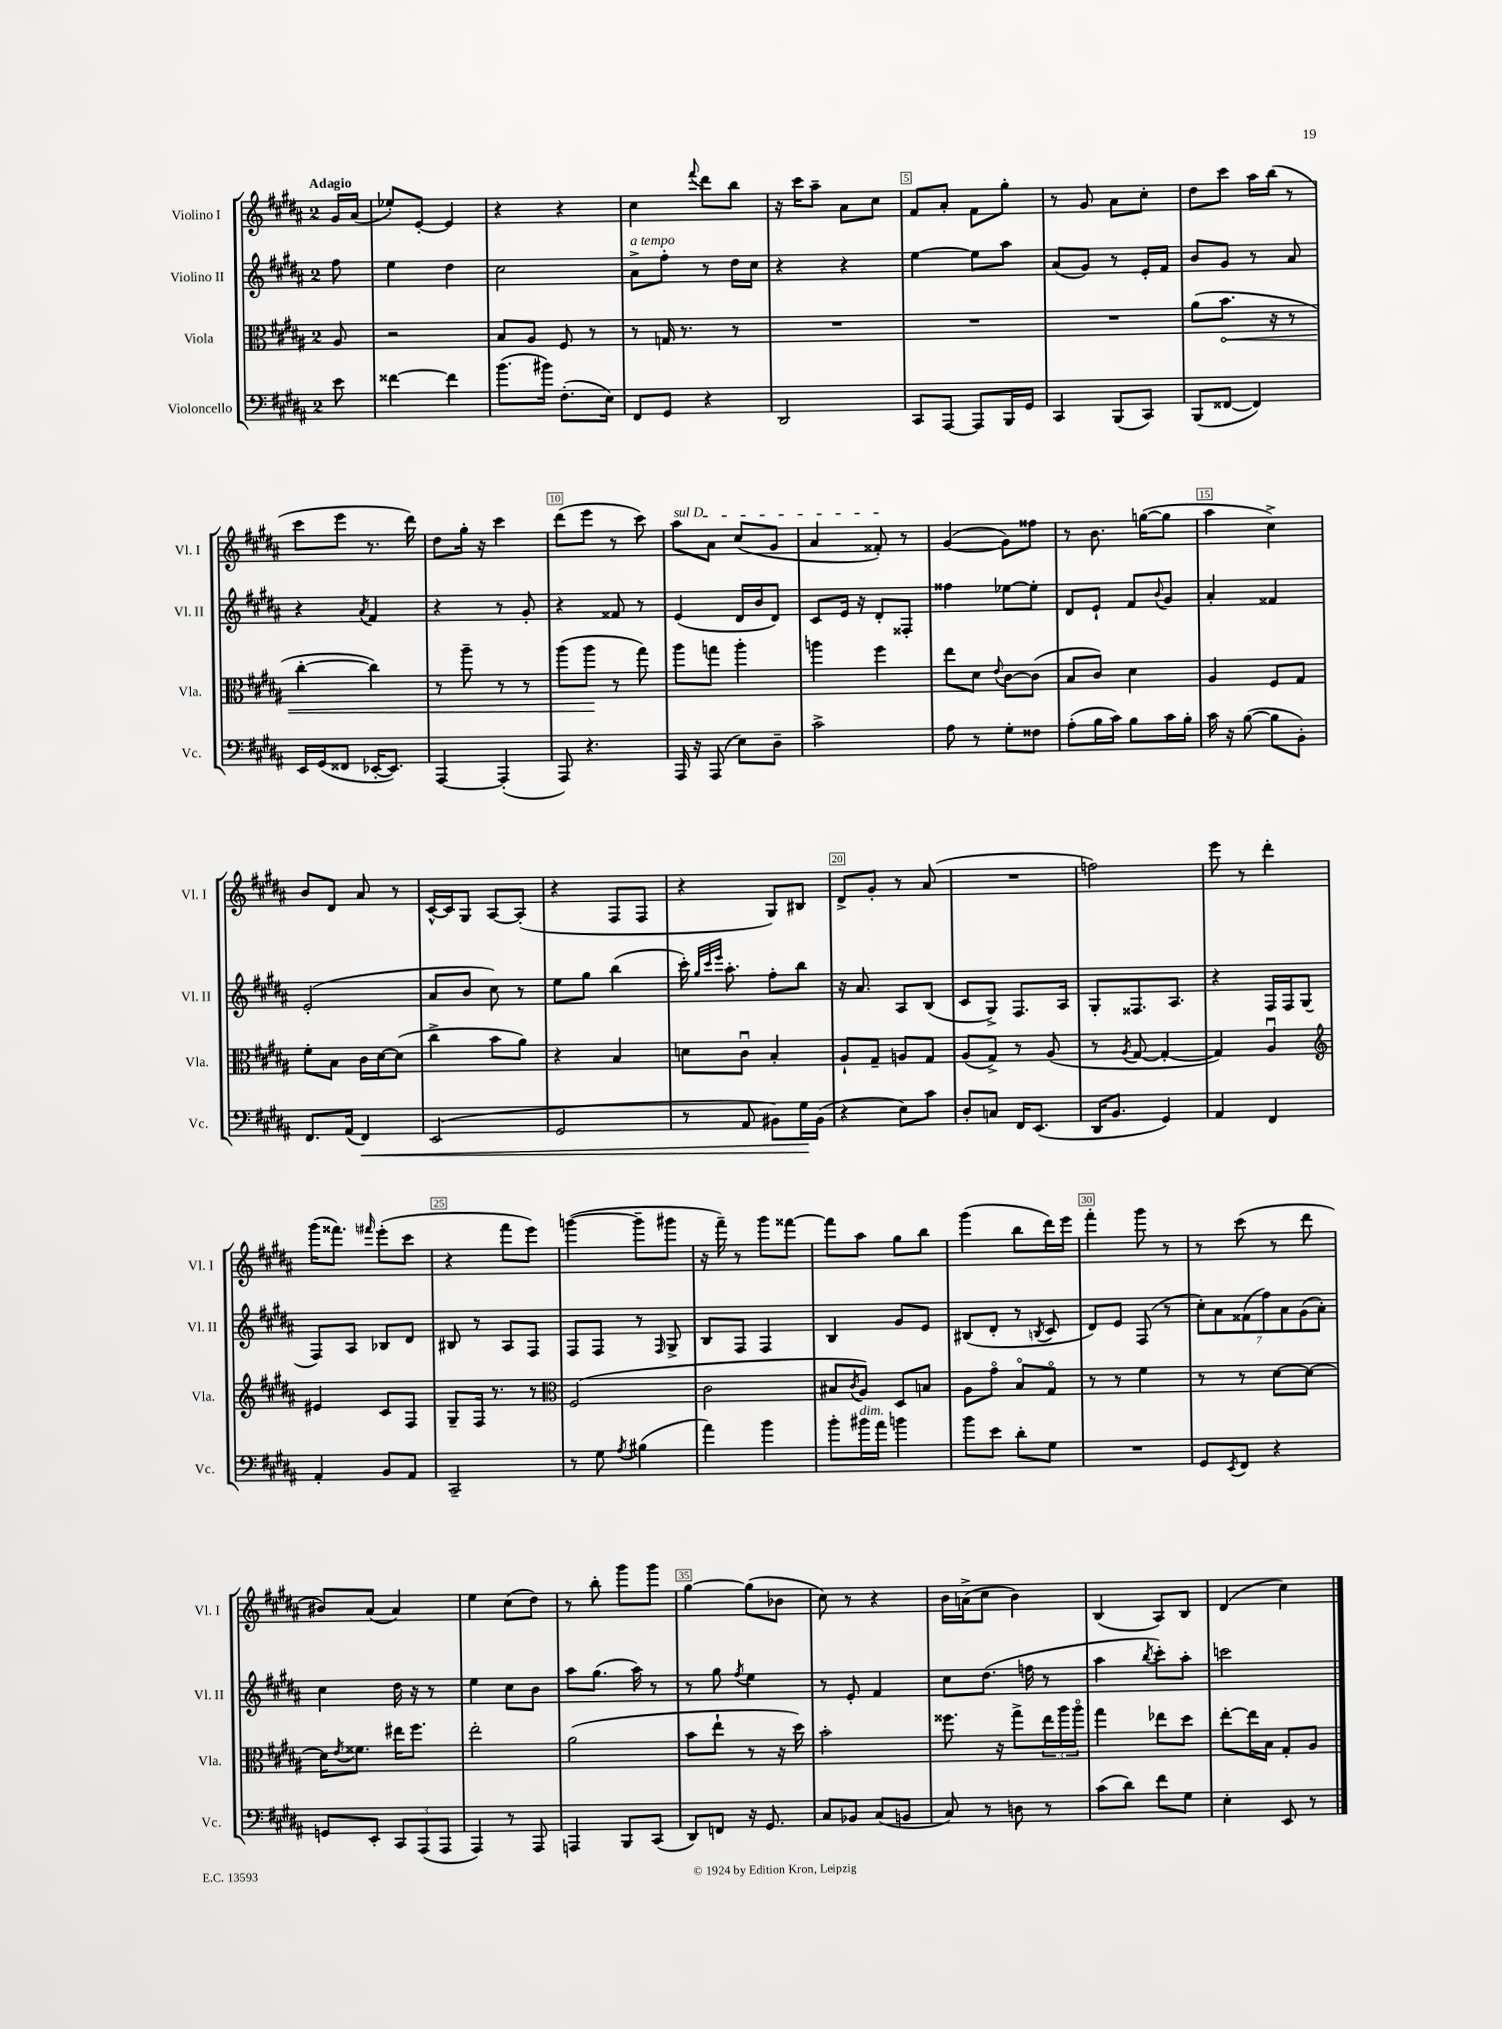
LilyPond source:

<<
\new StaffGroup <<
\new Staff = "s0" \with { instrumentName = "Violino I" shortInstrumentName = "Vl. I" } {
    \clef treble \key b \major \once \override Staff.TimeSignature.style = #'single-digit \time 2/4 \partial 8 \tempo "Adagio"
    gis'16 ais'16( |
    ees''8-.) e'8~-. e'4 |
    r4 r4 |
    cis''4 \appoggiatura { fis'''8 } dis'''8 b''8 |
    r16 cis'''16 ais''8-- ais'8 cis''8 |
    fis'8 ais'8-. fis'8 gis''8-. |
    r8 gis'8 ais'8 cis''8-. |
    dis''8 cis'''8 ais''16 b''16( r8 |
    cis'''8 e'''8 r8. dis'''16) |
    dis''8 gis''16-. r16 cis'''4 |
    dis'''8( e'''8 r8 cis'''8) |
    \once \override TextSpanner.bound-details.left.text = \markup { \italic "sul D" } ais''8\startTextSpan ais'8 cis''8( gis'8 |
    ais'4 fisis'8-.\stopTextSpan) r8 |
    gis'4~( gis'8) fisis''8 |
    r8 b'8. g''16~( g''8 |
    ais''4 cis''4->) |
    b'8 dis'8 ais'8 r8 |
    cis'16~-^ cis'16 gis8 ais8~ ais8-.( |
    r4 fis8 fis8 |
    r4 gis8) bis8 |
    dis'8-> gis'8-. r8 ais'8( |
    R2 |
    f''2) |
    e'''8 r8 dis'''4-. |
    gis'''16( fisis'''8.) \grace { fis'''16 } e'''8-.( cis'''8 |
    r4 fis'''8 e'''8) |
    g'''4~( g'''8-- gis'''8 |
    r16 fis'''16--) r8 gis'''8 fisis'''8~ |
    fisis'''8 ais''8 gis''8 b''8 |
    gis'''4( b''8 dis'''16) e'''16 |
    fis'''4-. gis'''8 r8 |
    r8 cis'''8( r8 dis'''8 |
    bis'8) ais'8( ais'4) |
    e''4 cis''8( dis''8) |
    r8 b''8-. gis'''8 gis'''8 |
    gis''4~ gis''8( bes'8 |
    cis''8) r8 r4 |
    b'16 a'16->( cis''8 b'4) |
    b4( ais8) b8 |
    dis'4( cis''4) \bar "|." |
}
\new Staff = "s1" \with { instrumentName = "Violino II" shortInstrumentName = "Vl. II" } {
    \clef treble \key b \major \once \override Staff.TimeSignature.style = #'single-digit \time 2/4 \partial 8
    fis''8 |
    e''4 dis''4 |
    cis''2 |
    ais'8->^\markup { \italic "a tempo" } fis''8-. r8 dis''16 cis''16 |
    r4 r4 |
    e''4~ e''8 ais''8 |
    ais'8( gis'8) r8 e'16-. fis'16 |
    b'8 gis'8 r8 ais'8 |
    r4 \acciaccatura { ais'8 } fis'4 |
    r4 r8 gis'8-. |
    r4 fisis'8 r8 |
    e'4( dis'16 b'16 dis'8) |
    cis'8 e'16 r16 dis'8-. fisis8-. |
    fisis''4 ees''8~ ees''8-. |
    dis'8 e'8-! fis'8 \appoggiatura { b'8 } gis'8 |
    ais'4-. fisis'4 |
    e'2-.( |
    ais'8 b'8 cis''8) r8 |
    e''8 gis''8 b''4( |
    cis'''16-.) \grace { gis''32 cis'''32 e'''32 } ais''8.-. fis''8-. b''8 |
    r16 ais'8. ais8 b8( |
    cis'8 gis8->) fis8. ais16 |
    gis8-. fisis8. ais8. |
    r4 fis16 fis16 gis8( |
    fis8) ais8 bes8 dis'8 |
    bis8 r8 ais8 fis8 |
    fis8 fis8 r8 \grace { fis16 } gis8-> |
    b8 fis8 fis4 |
    b4 gis'8 e'8 |
    bis8( dis'8-. r8 \acciaccatura { b8 } cis'8 |
    dis'8) e'8 fis8( r8 |
    \tuplet 7/4 { cis''8-.) ais'8 fisis'8( fis''8) ais'8 gis'8( ais'8-.) } |
    cis''4 dis''16 r16 r8 |
    e''4 cis''8 b'8 |
    ais''8 gis''8.( ais''16) r8 |
    r8 gis''8 \acciaccatura { fis''8 } e''4 |
    r8 e'8-. fis'4 |
    cis''8 dis''8.( f''16 r8 |
    ais''4 \acciaccatura { b''8 } cis'''8-.) ais''8-. |
    c'''2 \bar "|." |
}
\new Staff = "s2" \with { instrumentName = "Viola" shortInstrumentName = "Vla." } {
    \clef alto \key b \major \once \override Staff.TimeSignature.style = #'single-digit \time 2/4 \partial 8
    ais8 |
    r2 |
    b8 ais8 fis8 r8 |
    r8 g16 r8. r8 |
    R2 |
    R2 |
    R2 |
    ais'8( \once \override Hairpin.circled-tip = ##t b'8.\< r16 r8 |
    cis''4~-. cis''4) |
    r8 ais''8-- r8 r8 |
    ais''8( ais''8\! r8 gis''8) |
    ais''8 g''8 ais''4-. |
    a''4 fis''4 |
    e''8 dis'8 \appoggiatura { e'8 } cis'8~ cis'8( |
    b8 cis'8) dis'4 |
    ais4 fis8 gis8 |
    fis'8-. b8 cis'16 dis'16~ dis'8( |
    cis''4-> b'8 ais'8) |
    r4 b4 |
    d'8 cis'8\downbow b4-. |
    ais8-! gis8-- a8 gis8 |
    ais8( gis8->) r8 ais8( |
    r8 \acciaccatura { ais8 } gis8~ gis4~-. |
    gis4) ais4\downbow |
    \clef treble eis'4 cis'8 fis8 |
    gis8-- fis16 r8. r8 |
    \clef alto fis2( |
    cis'2 |
    bis8 \acciaccatura { cis'8 } ais8) dis8 b8 |
    ais8 gis'8\flageolet b8\flageolet gis8\flageolet |
    r8 r8 fis'4 |
    r8 r8 dis'8~ dis'8~ |
    dis'16 \acciaccatura { e'8 } fisis'8. eis''16 fis''8. |
    e''2-. |
    ais'2( |
    b'8 e''8-! r8 r16 dis''16) |
    b'2-. |
    fisis''8. r16 gis''8-> \tuplet 3/2 { e''16 ais''16 ais''16\flageolet } |
    gis''4 ees''8 dis''8 |
    e''8~-. e''16 b16 gis8-. ais8 \bar "|." |
}
\new Staff = "s3" \with { instrumentName = "Violoncello" shortInstrumentName = "Vc." } {
    \clef bass \key b \major \once \override Staff.TimeSignature.style = #'single-digit \time 2/4 \partial 8
    e'8 |
    fisis'4~ fisis'4 |
    b'8.( bis'16) fis8.-.( e16) |
    fis,8 gis,8 r4 |
    dis,2 |
    cis,8 ais,,8~ ais,,8 b,,16 gis,16 |
    cis,4 b,,8( cis,8) |
    b,,8( fisis,8~ fisis,4) |
    e,16 gis,16( fisis,8 ees,16~-. ees,8.) |
    ais,,4~ ais,,4-.( |
    ais,,8) r4. |
    ais,,16 r16 ais,,8( e8) dis8-- |
    cis'2-> |
    ais8 r8 gis8-. fisis8 |
    ais8-.( b16 cis'16) b8 cis'16 b16-. |
    cis'16 r16 b8~( b8 b,8-.) |
    fis,8. ais,16( fis,4\<) |
    e,2( |
    gis,2 |
    r8 ais,8 bis,8) gis16\! bis,16( |
    r4 e8) cis'8 |
    dis8-. c8 fis,16 e,8.( |
    dis,16 b,8. gis,4) |
    ais,4 fis,4 |
    ais,4-. b,8 ais,8 |
    cis,2-- |
    r8 gis8 \acciaccatura { ais8 } bis4( |
    ais'4) b'4 |
    b'8-. bis'16^\markup { \italic "dim." } ais'16 b'4 |
    b'8 e'8 dis'8-. gis8 |
    R2 |
    gis,8 \acciaccatura { e,8 } fis,8 r4 |
    g,8 e,8-. \tuplet 3/2 { cis,8 ais,,8( ais,,8 } |
    ais,,4) r8 ais,,8 |
    a,,4 b,,8 cis,8( |
    dis,8) f,8 r16 gis,8. |
    cis8 bes,8 cis8( b,8 |
    cis8) r8 d8 r8 |
    cis'8( dis'8) fis'8 gis8 |
    e4-. e,8 r8 \bar "|." |
}
>>
>>
\layout { \context { \Score \override BarNumber.break-visibility = ##(#f #t #t) barNumberVisibility = #(every-nth-bar-number-visible 5) \override BarNumber.stencil = #(make-stencil-boxer 0.1 0.3 ly:text-interface::print) } }
